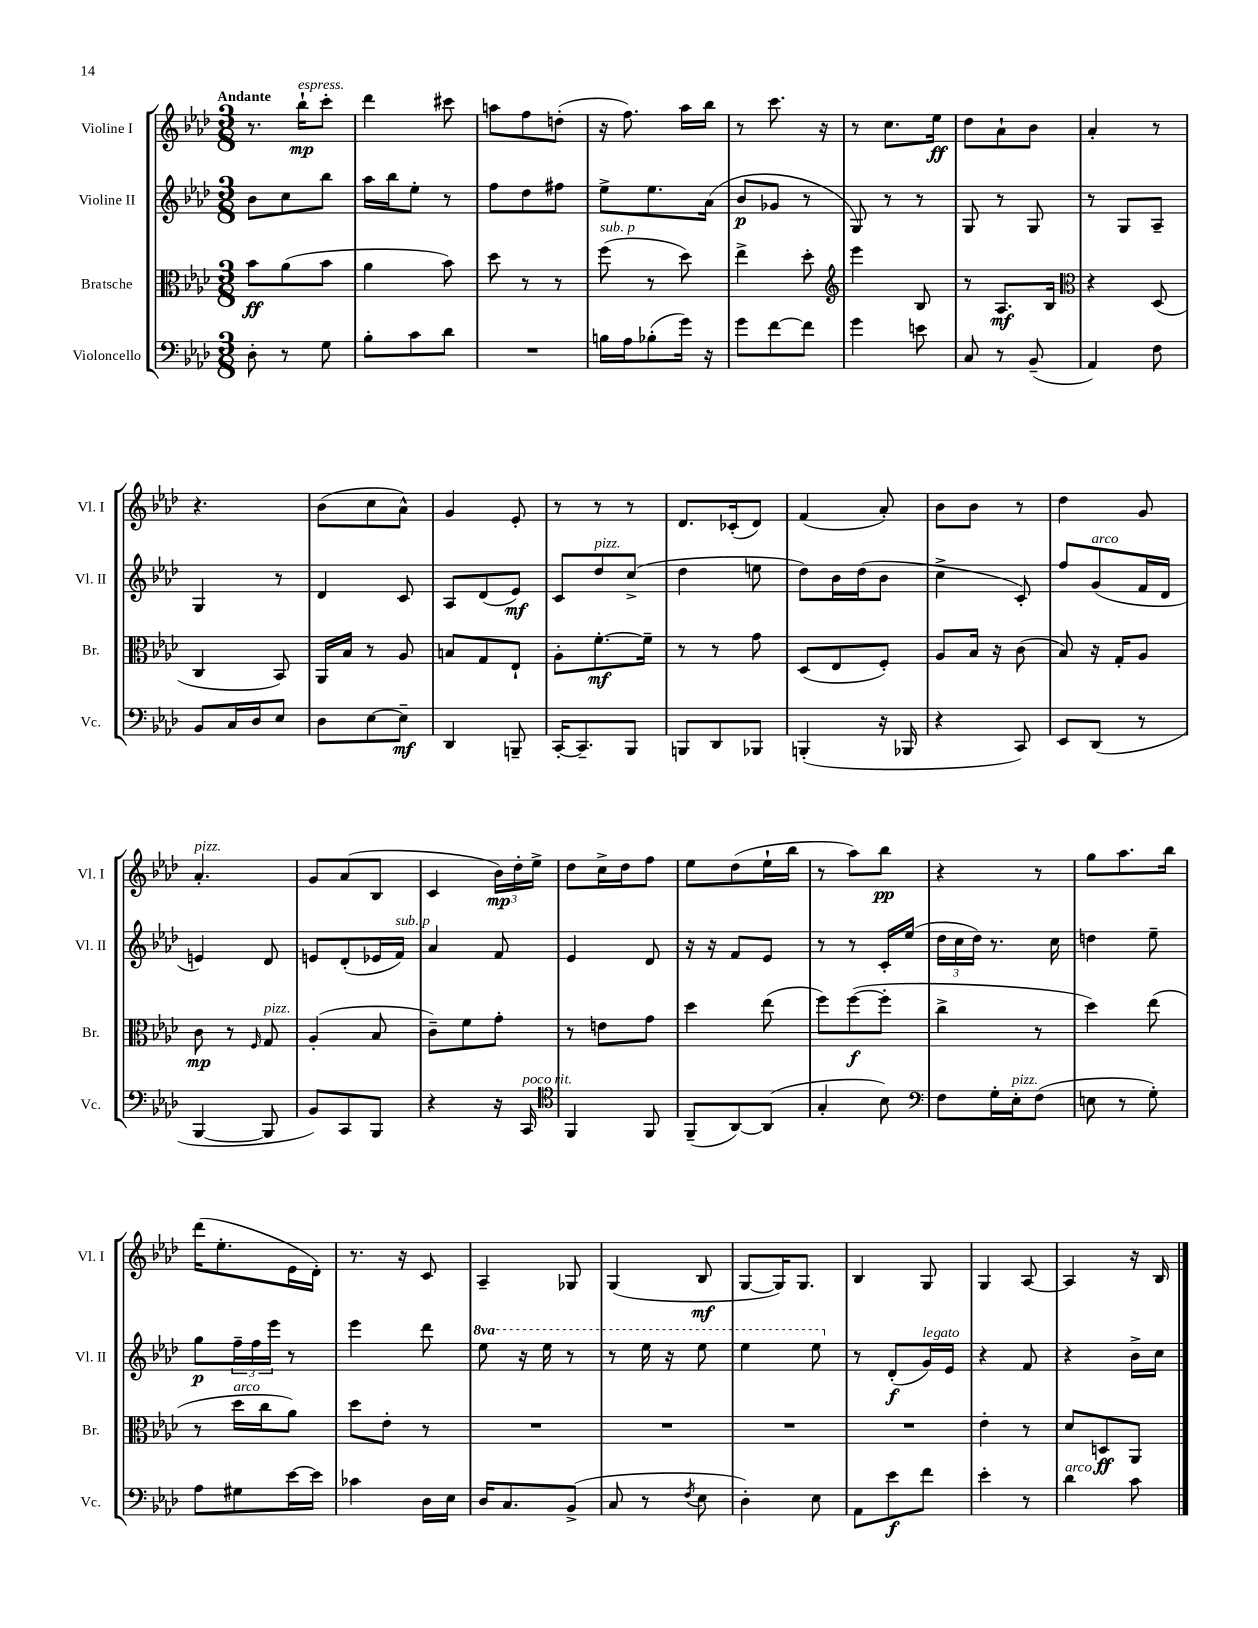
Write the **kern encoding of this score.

**kern	**dynam	**kern	**dynam	**kern	**dynam	**kern	**dynam
*part4	*part4	*part3	*part3	*part2	*part2	*part1	*part1
*staff4	*staff4	*staff3	*staff3	*staff2	*staff2	*staff1	*staff1
*I"Violoncello	*	*I"Bratsche	*	*I"Violine II	*	*I"Violine I	*
*I'Vc.	*	*I'Br.	*	*I'Vl. II	*	*I'Vl. I	*
*clefF4	*	*clefC3	*	*clefG2	*	*clefG2	*
*k[b-e-a-d-]	*	*k[b-e-a-d-]	*	*k[b-e-a-d-]	*	*k[b-e-a-d-]	*
*M3/8	*	*M3/8	*	*M3/8	*	*M3/8	*
=1	=1	=1	=1	=1	=1	=1	=1
!	!	!	!	!	!	!LO:TX:a:B:t=Andante	!
8D-'\	.	8b-\L	ff	8b-\L	.	8.r	.
8r	.	(8a-\	.	8cc\	.	.	.
!	!	!	!	!	!	!LO:TX:a:i:t=espress.	!
.	.	.	.	.	.	16bb-`\KL	mp
8G\	.	8b-\J	.	8bb-\J	.	8ccc'\J	.
=2	=2	=2	=2	=2	=2	=2	=2
8B-'\L	.	4a-\	.	16aa-\LL	.	4ddd-\	.
.	.	.	.	16bb-\J	.	.	.
8c\	.	.	.	8ee-'\J	.	.	.
8d-\J	.	8b-\)	.	8r	.	8ccc#X\	.
=3	=3	=3	=3	=3	=3	=3	=3
4.r	.	8dd-\	.	8ff\L	.	8aan\L	.
.	.	8r	.	8dd-\	.	8ff\	.
.	.	8r	.	8ff#X\J	.	(8ddn'\J	.
=4	=4	=4	=4	=4	=4	=4	=4
!	!	!LO:TX:a:i:t=sub. p	!	!	!	!	!
16Bn\LL	.	(8ff\	.	8ee-^\L	.	16r	.
16A-\J	.	.	.	.	.	8.ff\)	.
(8B-X'\	.	8r	.	8.ee-\	.	.	.
16g\Jk)	.	8dd-\)	.	.	.	16aa-\LL	.
16r	.	.	.	(16a-\Jk	.	16bb-\JJ	.
=5	=5	=5	=5	=5	=5	=5	=5
8g\L	.	4ee-^\	.	8b-/L	p	8r	.
[8f\	.	.	.	8g-X/J	.	8.ccc\	.
8f\J]	.	8dd-'\	.	8r	.	.	.
.	.	.	.	.	.	16r	.
=6	=6	=6	=6	=6	=6	=6	=6
*	*	*clefG2	*	*	*	*	*
4g\	.	4eee-\	.	8G/)	.	8r	.
.	.	.	.	8r	.	8.cc\L	.
8en\	.	8B-/	.	8r	.	.	.
.	.	.	.	.	.	16ee-\Jk	ff
=7	=7	=7	=7	=7	=7	=7	=7
8C/	.	8r	.	8G/	.	8dd-\L	.
8r	.	8.A-/L	mf	8r	.	8a-`\	.
(8BB-~/	.	.	.	8G/	.	8b-\J	.
.	.	16B-/Jk	.	.	.	.	.
=8	=8	=8	=8	=8	=8	=8	=8
*	*	*clefC3	*	*	*	*	*
4AA-/)	.	4r	.	8r	.	4a-'/	.
.	.	.	.	8G/L	.	.	.
8F\	.	(8D-/	.	8A-~/J	.	8r	.
!!LO:LB:g=z
=9	=9	=9	=9	=9	=9	=9	=9
8BB-/L	.	4C/	.	4G/	.	4.r	.
16C/L	.	.	.	.	.	.	.
16D-/J	.	.	.	.	.	.	.
8E-/J	.	8BB-/)	.	8r	.	.	.
=10	=10	=10	=10	=10	=10	=10	=10
8D-\L	.	16AA-/LL	.	4d-/	.	(8b-\L	.
.	.	16B-/JJ	.	.	.	.	.
[8E-\	.	8r	.	.	.	8cc\	.
8E-~\J]	mf	8A-/	.	8c/	.	8a-^^\J)	.
=11	=11	=11	=11	=11	=11	=11	=11
4DD-/	.	8Bn/L	.	8A-/L	.	4g/	.
.	.	8G/	.	(8d-/	.	.	.
8BBBn~/	.	8E-`/J	.	8e-/J)	mf	8e-'/	.
=12	=12	=12	=12	=12	=12	=12	=12
[16CC'/KL	.	8A-'\L	.	8c/L	.	8r	.
8.CC~/]	.	.	.	.	.	.	.
!	!	!	!	!LO:TX:a:i:t=pizz.	!	!	!
.	.	[8.f'\	mf	8dd-/	.	8r	.
8BBB-/J	.	.	.	(8cc^/J	.	8r	.
.	.	16f~\Jk]	.	.	.	.	.
=13	=13	=13	=13	=13	=13	=13	=13
8BBBn/L	.	8r	.	4dd-\	.	8.d-/L	.
8DD-/	.	8r	.	.	.	.	.
.	.	.	.	.	.	(16c-X'/k	.
8BBB-X/J	.	8g\	.	8een\	.	8d-/J)	.
=14	=14	=14	=14	=14	=14	=14	=14
(4BBBn'/	.	(8D-/L	.	8dd-\L)	.	(4f/	.
.	.	8E-/	.	16b-\L	.	.	.
.	.	.	.	(16dd-\J	.	.	.
16r	.	8F'/J)	.	8b-\J	.	8a-'/)	.
16BBB-X/	.	.	.	.	.	.	.
=15	=15	=15	=15	=15	=15	=15	=15
4r	.	8A-/L	.	4cc^\	.	8b-\L	.
.	.	16B-/Jk	.	.	.	8b-\J	.
.	.	16r	.	.	.	.	.
8CC/)	.	(8c\	.	8c'/)	.	8r	.
=16	=16	=16	=16	=16	=16	=16	=16
8EE-/L	.	8B-/)	.	8ff/L	.	4dd-\	.
!	!	!	!	!LO:TX:a:i:t=arco	!	!	!
(8DD-/J	.	16r	.	(8g/	.	.	.
.	.	16G'/KL	.	.	.	.	.
8r	.	8A-/J	.	16f/L	.	8g/	.
.	.	.	.	16d-/JJ	.	.	.
!!LO:LB:g=z
=17	=17	=17	=17	=17	=17	=17	=17
!	!	!	!	!	!	!LO:TX:a:i:t=pizz.	!
[4BBB-/	.	8c\	mp	4en/)	.	4.a-'/	.
.	.	8r	.	.	.	.	.
.	.	16qqF/	.	.	.	.	.
!	!	!LO:TX:a:i:t=pizz.	!	!	!	!	!
8BBB-/]	.	8G/	.	8d-/	.	.	.
=18	=18	=18	=18	=18	=18	=18	=18
8BB-/L)	.	(4A-'/	.	8en/L	.	8g/L	.
8CC/	.	.	.	(8d-'/	.	(8a-/	.
8BBB-/J	.	8B-/	.	16e-X/L	.	8B-/J	.
!	!	!	!	!LO:TX:a:i:t=sub. p	!	!	!
.	.	.	.	16f/JJ)	.	.	.
=19	=19	=19	=19	=19	=19	=19	=19
4r	.	8c~\L)	.	4a-/	.	4c/	.
.	.	8f\	.	.	.	.	.
16r	.	8g'\J	.	8f/	.	24b-\LL)	mp
.	.	.	.	.	.	24dd-'\	.
!LO:TX:a:i:t=poco rit.	!	!	!	!	!	!	!
16CC/	.	.	.	.	.	.	.
.	.	.	.	.	.	24ee-^\JJ	.
=20	=20	=20	=20	=20	=20	=20	=20
*clefC4	*	*	*	*	*	*	*
4FF/	.	8r	.	4e-/	.	8dd-\L	.
.	.	8en\L	.	.	.	16cc^\L	.
.	.	.	.	.	.	16dd-\J	.
8FF/	.	8g\J	.	8d-/	.	8ff\J	.
=21	=21	=21	=21	=21	=21	=21	=21
(8FF~/L	.	4dd-\	.	16r	.	8ee-\L	.
.	.	.	.	16r	.	.	.
[8AA-/)	.	.	.	8f/L	.	(8dd-\	.
(8AA-/J]	.	(8ee-\	.	8e-/J	.	16ee-`\L	.
.	.	.	.	.	.	16bb-\JJ	.
=22	=22	=22	=22	=22	=22	=22	=22
4G'/	.	8ff\L)	.	8r	.	8r	.
.	.	([8ff\	f	8r	.	8aa-\L)	.
8B-\)	.	8ff'\J]	.	16c'/LL	.	8bb-\J	pp
.	.	.	.	(16ee-/JJ	.	.	.
=23	=23	=23	=23	=23	=23	=23	=23
*clefF4	*	*	*	*	*	*	*
8F\L	.	4cc^\	.	24dd-\LL	.	4r	.
.	.	.	.	24cc\	.	.	.
.	.	.	.	24dd-\JJ)	.	.	.
16G'\L	.	.	.	8.r	.	.	.
!LO:TX:a:i:t=pizz.	!	!	!	!	!	!	!
16E-'\J	.	.	.	.	.	.	.
(8F\J	.	8r	.	.	.	8r	.
.	.	.	.	16cc\	.	.	.
=24	=24	=24	=24	=24	=24	=24	=24
8En\	.	4dd-\)	.	4ddn\	.	8gg\L	.
8r	.	.	.	.	.	8.aa-\	.
8G'\)	.	(8ee-\	.	8ee-~\	.	.	.
.	.	.	.	.	.	16bb-\Jk	.
!!LO:LB:g=z
=25	=25	=25	=25	=25	=25	=25	=25
8A-\L	.	8r	.	8gg\L	p	(16ddd-\KL	.
.	.	.	.	.	.	8.ee-'\	.
!	!	!LO:TX:a:i:t=arco	!	!	!	!	!
8G#X\	.	16dd-\LL	.	24ff~\L	.	.	.
.	.	.	.	24ff\	.	.	.
.	.	16cc\J	.	.	.	.	.
.	.	.	.	24eee-\JJ	.	.	.
[16e-\L	.	8a-\J)	.	8r	.	16e-\L	.
16e-\JJ]	.	.	.	.	.	16d-'\JJ)	.
=26	=26	=26	=26	=26	=26	=26	=26
4c-X\	.	8dd-\L	.	4eee-\	.	8.r	.
.	.	8e-'\J	.	.	.	.	.
.	.	.	.	.	.	16r	.
16D-\LL	.	8r	.	8ddd-\	.	8c/	.
16E-\JJ	.	.	.	.	.	.	.
=27	=27	=27	=27	=27	=27	=27	=27
*	*	*	*	*8va	*	*	*
16D-/KL	.	4.r	.	8eee-\	.	4A-~/	.
8.C/	.	.	.	.	.	.	.
.	.	.	.	16r	.	.	.
.	.	.	.	16eee-\	.	.	.
(8BB-^/J	.	.	.	8r	.	8G-X/	.
=28	=28	=28	=28	=28	=28	=28	=28
8C/	.	4.r	.	8r	.	(4G/	.
8r	.	.	.	16eee-\	.	.	.
.	.	.	.	16r	.	.	.
8qF/	.	.	.	.	.	.	.
8E-\	.	.	.	8eee-\	.	8B-/	mf
=29	=29	=29	=29	=29	=29	=29	=29
4D-'\)	.	4.r	.	4eee-\	.	[8G/L	.
.	.	.	.	.	.	16G/K])	.
.	.	.	.	.	.	8.G/J	.
8E-\	.	.	.	8eee-\	.	.	.
=30	=30	=30	=30	=30	=30	=30	=30
*	*	*	*	*X8va	*	*	*
8AA-\L	.	4.r	.	8r	.	4B-/	.
8e-\	f	.	.	(8d-'/L	f	.	.
!	!	!	!	!LO:TX:a:i:t=legato	!	!	!
8f\J	.	.	.	16g/L)	.	8G/	.
.	.	.	.	16e-/JJ	.	.	.
=31	=31	=31	=31	=31	=31	=31	=31
4e-'\	.	4e-'\	.	4r	.	4G/	.
8r	.	8r	.	8f/	.	[8A-/	.
=32	=32	=32	=32	=32	=32	=32	=32
!LO:TX:a:i:t=arco	!	!	!	!	!	!	!
4d-\	.	8d-/L	.	4r	.	4A-/]	.
.	.	8Dn/	ff	.	.	.	.
8c\	.	8AA-/J	.	16b-^\LL	.	16r	.
.	.	.	.	16cc\JJ	.	16B-/	.
==	==	==	==	==	==	==	==
*-	*-	*-	*-	*-	*-	*-	*-
